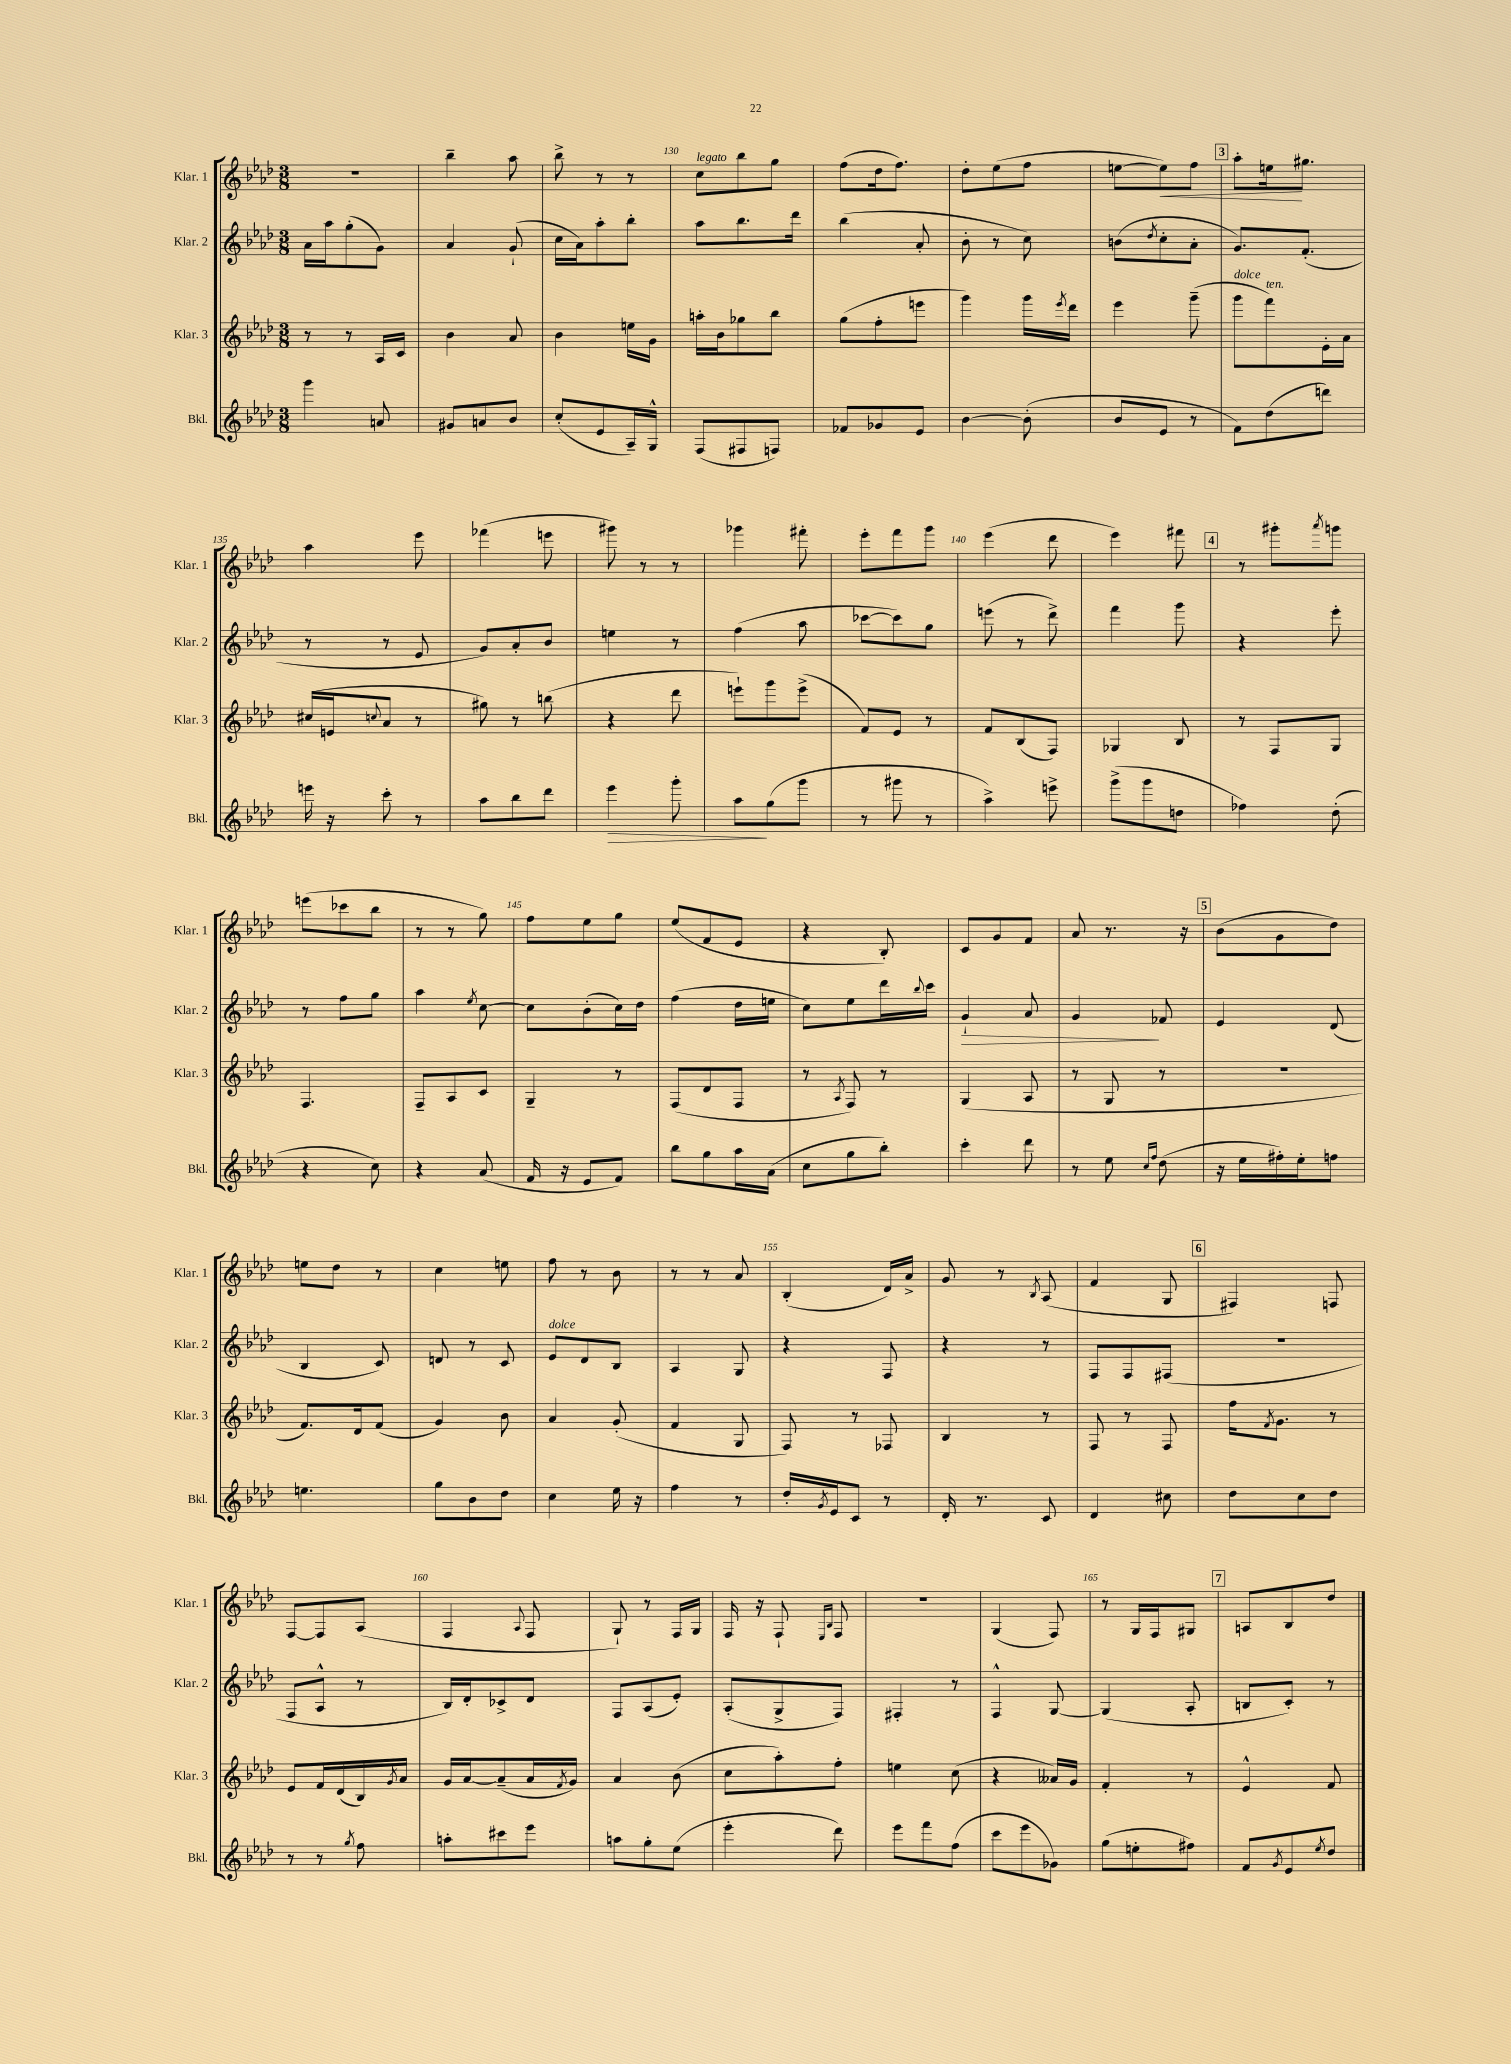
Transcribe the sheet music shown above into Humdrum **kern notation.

**kern	**kern	**kern	**kern
*staff4	*staff3	*staff2	*staff1
*clefG2	*clefG2	*clefG2	*clefG2
*k[b-e-a-d-]	*k[b-e-a-d-]	*k[b-e-a-d-]	*k[b-e-a-d-]
*M3/8	*M3/8	*M3/8	*M3/8
4ggg\	8r	16a-\LL	4.r
.	.	16aa-\J	.
.	8r	(8gg'\	.
8a/	16A-/LL	8g\J)	.
.	16c/JJ	.	.
=	=	=	=
8g#/L	4b-\	4a-/	4bb-~\
8a/	.	.	.
8b-/J	8a-/	(8g`/	8aa-\
=	=	=	=
(8cc'/L	4b-\	16cc\LL	8bb-^\
.	.	16a-\J)	.
8e-/	.	8aa-'\	8r
16A-~/L)	16ee\LL	8bb-'\J	8r
16G^^/JJ	16g\JJ	.	.
=	=	=	=
(8F/L	16aa'\LL	8aa-\L	8cc\L
.	16b-\J	.	.
8F#/	8gg-\	8.bb-\	8bb-\
8F/J)	8bb-\J	.	8gg\J
.	.	16ddd-\Jk	.
=	=	=	=
8f-/L	(8gg\L	(4bb-\	(8ff\L
8g-/	8ff'\	.	16dd-\k
.	.	.	8.ff\J)
8e-/J	8eee\J	8a-'/	.
=	=	=	=
[4b-\	4ggg\)	8b-'\	8dd-'\L
.	.	8r	(8ee-\
(8b-'\]	16ggg\LL	8cc\)	8ff\J
.	8qeee-/	.	.
.	16ddd-\JJ	.	.
=	=	=	=
8b-/L	4eee-\	(8b\L	[8ee\L
.	.	8qdd-/	.
8e-/J	.	8cc'\	8ee\])
8r	(8ggg~\	8a-'\J	8ff\J
=	=	=	=
8f\L)	8ggg\L	8.g/L)	8aa-'\L
(8dd-\	8fff\)	.	16ee\k
.	.	(8.f'/J	8.gg#\J
8ddd\J)	16e-'\L	.	.
.	16a-\JJ	.	.
=	=	=	=
16eee\	(16cc#/LL	8r	4aa-\
16r	16e/J	.	.
.	8qqcc/	.	.
8ccc'\	8a-/J	8r	.
8r	8r	8e-/	8eee-\
=	=	=	=
8aa-\L	8gg#\)	8g/L)	(4fff-\
8bb-\	8r	8a-'/	.
8ddd-\J	(8bb\	8b-/J	8eee\
=	=	=	=
4eee-\	4r	4ee\	8ggg#\)
.	.	.	8r
8ggg'\	8ddd-\	8r	8r
=	=	=	=
8aa-\L	8eee`\L)	(4ff\	4ggg-\
(8gg\	8ggg\	.	.
8ggg\J	(8eee^\J	8aa-\	8fff#'\
=	=	=	=
8r	8f/L)	[8ccc-\L	8eee-'\L
8ggg#\	8e-/J	8ccc-\])	8fff\
8r	8r	8gg\J	8ggg\J
=	=	=	=
4aa-^\)	8f/L	(8eee\	(4eee-\
.	(8B-/	8r	.
8eee^\	8F/J)	8ddd-^\)	8ddd-\
=	=	=	=
(8ggg^\L	4G-/	4fff\	4eee-\)
8ggg\	.	.	.
8dd\J	8B-/	8ggg\	8fff#\
=	=	=	=
4ff-\)	8r	4r	8r
.	8F/L	.	8ggg#'\L
.	.	.	8qaaa-/
(8dd-'\	8G/J	8eee-'\	8ggg\J
=	=	=	=
4r	4.F/	8r	(8eee\L
.	.	8ff\L	8ccc-\
8cc\)	.	8gg\J	8bb-\J
=	=	=	=
4r	8F~/L	4aa-\	8r
.	8A-/	.	8r
.	.	8qee-/	.
(8a-/	8c/J	[8cc\	8gg\)
=	=	=	=
16f/	4G~/	8cc\]L	8ff\L
16r	.	.	.
8e-/L	.	(8b-'\	8ee-\
8f/J)	8r	16cc\L)	8gg\J
.	.	16dd-\JJ	.
=	=	=	=
8bb-\L	(8F/L	(4ff\	(8ee-/L
8gg\	8d-/	.	8f/
16aa-\L	8F/J	16dd-\LL	8e-/J
(16a-\JJ	.	16ee\JJ	.
=	=	=	=
8cc\L	8r	8cc\L)	4r
.	8qA-/	.	.
8gg\	8F/)	8ee-\	.
8bb-'\J)	8r	16ddd-\L	8B-'/)
.	.	8qqbb-/	.
.	.	16ccc\JJ	.
=	=	=	=
4ccc'\	(4G/	4g`/	8c/L
.	.	.	8g/
8ddd-\	8A-/	8a-/	8f/J
=	=	=	=
8r	8r	4g/	8a-/
8ee-\	8G/	.	8.r
16qqcc/LL	.	.	.
16qqff/JJ	.	.	.
(8dd-\	8r	8f-/	.
.	.	.	16r
=	=	=	=
16r	4.r	4e-/	(8b-\L
16ee-\LL	.	.	.
16ff#'\)	.	.	8g\
16ee-'\J	.	.	.
8ff\J	.	(8d-/	8dd-\J)
=	=	=	=
4.ee\	8.f/L)	4B-/	8ee\L
.	.	.	8dd-\J
.	16d-/k	.	.
.	(8f/J	8c/)	8r
=	=	=	=
8gg\L	4g/)	8d/	4cc\
8b-\	.	8r	.
8dd-\J	8b-\	8c/	8ee\
=	=	=	=
4cc\	4a-/	8e-/L	8ff\
.	.	8d-/	8r
16ee-\	(8g'/	8B-/J	8b-\
16r	.	.	.
=	=	=	=
4ff\	4f/	4A-/	8r
.	.	.	8r
8r	8G/	8G/	8a-/
=	=	=	=
16dd-'/LL	8F/)	4r	(4B-'/
8qg/	.	.	.
16e-/J	.	.	.
8c/J	8r	.	.
8r	8F-/	8F/	16d-/LL)
.	.	.	16a-^/JJ
=	=	=	=
16d-'/	4B-/	4r	8g/
8.r	.	.	.
.	.	.	8r
.	.	.	8qB-/
8c/	8r	8r	(8A-/
=	=	=	=
4d-/	8F/	8F/L	4f/
.	8r	8F/	.
8cc#\	8F/	(8F#/J	8G/
=	=	=	=
8dd-\L	16ff\LK	4.r	4F#/)
.	8qf/	.	.
.	8.g\J	.	.
8cc\	.	.	.
8dd-\J	8r	.	8F/
=	=	=	=
8r	8e-/L	8F/L	[8F/L
8r	16f/L	8A-^^/J	8F/]
.	(16d-/	.	.
8qgg/	.	.	.
8ff\	16B-/)	8r	(8A-/J
.	8qg/	.	.
.	16a-/JJ	.	.
=	=	=	=
8aa'\L	16g/LL	16B-/LL)	4F/
.	[16a-/J	16d-'/J	.
8ccc#\	(8a-~/]	8c-^/	.
.	.	.	8qqA-/
8eee-\J	16a-/L	8d-/J	8F/
.	8qf/	.	.
.	16g/JJ)	.	.
=	=	=	=
8aa\L	4a-/	8F/L	8G`/)
8gg'\	.	(8A-/	8r
(8ee-\J	(8b-\	8e-'/J)	16F/LL
.	.	.	16G/JJ
=	=	=	=
4eee-'\	8cc\L	(8A-'/L	16F/
.	.	.	16r
.	8aa-'\)	8G^/	8F`/
.	.	.	16qqE-/LL
.	.	.	16qqB-/JJ
8ddd-\)	8ff'\J	8F/J)	8F/
=	=	=	=
8eee-\L	4ee\	4F#'/	4.r
8fff\	.	.	.
(8ff\J	(8cc\	8r	.
=	=	=	=
8ccc\L	4r	4F^^/	(4G/
8eee-\	.	.	.
8g-\J)	16a--/LL)	[8G/	8F/)
.	16g/JJ	.	.
=	=	=	=
(8gg\L	4f'/	(4G/]	8r
8ee'\	.	.	16G/LL
.	.	.	16F/J
8ff#\J)	8r	8A-'/	8G#/J
=	=	=	=
8f/L	4e-^^/	8B/L	8A/L
8qg/	.	.	.
8e-/	.	8c'/J)	8B-/
8qee-/	.	.	.
8dd-/J	8f/	8r	8dd-/J
==	==	==	==
*-	*-	*-	*-
